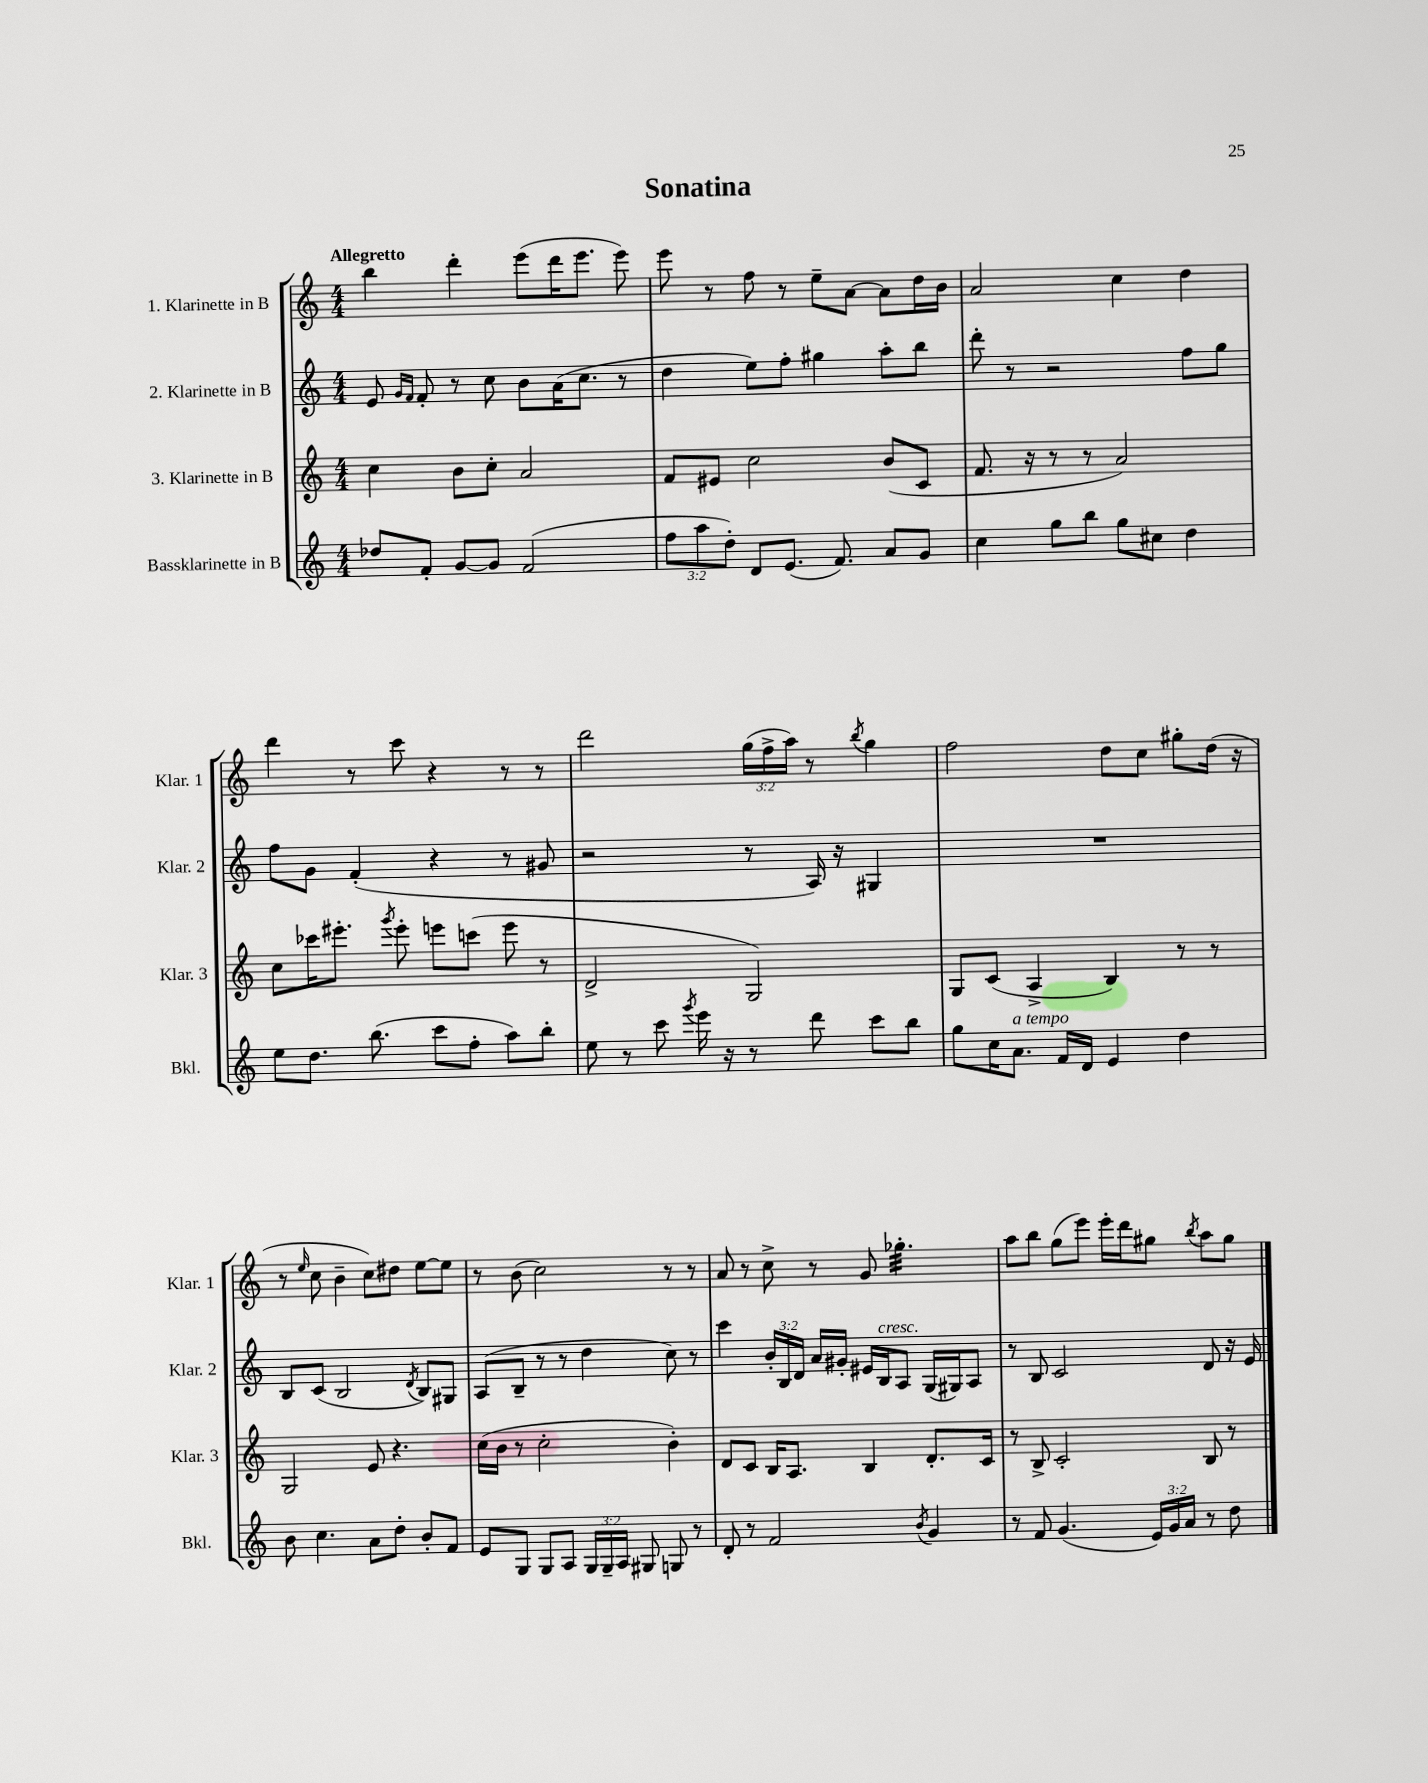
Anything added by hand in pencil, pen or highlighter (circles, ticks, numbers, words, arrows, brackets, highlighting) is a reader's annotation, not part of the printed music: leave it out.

**kern	**kern	**kern	**kern
*staff4	*staff3	*staff2	*staff1
*clefG2	*clefG2	*clefG2	*clefG2
*k[]	*k[]	*k[]	*k[]
*M4/4	*M4/4	*M4/4	*M4/4
8dd-	4cc	8e	4bb
.	.	16qqg	.
.	.	16qqf	.
8f'	.	8f'	.
[8g	8b	8r	4ddd'
8g]	8cc'	8cc	.
(2f	2a	8b	(8eee
.	.	(16a	16ddd
.	.	8.cc	8.eee
.	.	8r	8eee)
=	=	=	=
12ff	8f	4dd	8eee
12aa	.	.	.
.	8e#	.	8r
12dd')	.	.	.
8d	2cc	8ee)	8ff
(8.e	.	8ff'	8r
.	.	4gg#	8ee~
8.f)	.	.	.
.	.	.	[8a
8a	(8b	8aa'	8a]
8g	8c	8bb	16dd
.	.	.	16b
=	=	=	=
4cc	8.f	8ddd'	2a
.	.	8r	.
.	16r	.	.
8gg	8r	2r	.
8bb	8r	.	.
8gg	2a)	.	4cc
8cc#	.	.	.
4dd	.	8ff	4dd
.	.	8gg	.
=	=	=	=
8ee	8cc	8ff	4ddd
8.dd	16ccc-	8g	.
.	8.eee#'	.	.
.	.	(4f'	8r
(8.bb	.	.	.
.	8qggg	.	.
.	8eee#'	.	8ccc
8ccc	8eee	4r	4r
8ff'	(8ccc	.	.
8aa)	8eee	8r	8r
8bb'	8r	8g#	8r
=	=	=	=
8ee	2d^	2r	2ddd
8r	.	.	.
8ccc	.	.	.
8qggg	.	.	.
16eee	.	.	.
16r	.	.	.
8r	2G)	8r	(24gg
.	.	.	24ff^
.	.	.	24aa)
8ddd	.	16A)	8r
.	.	16r	.
.	.	.	8qbb
8ccc	.	4G#	4gg
8bb	.	.	.
=	=	=	=
8gg	8G	1r	2ff
16cc	(8c	.	.
8.a	.	.	.
.	4A^	.	.
16f	.	.	.
16d	.	.	.
4e	4B)	.	8dd
.	.	.	8cc
4dd	8r	.	8gg#'
.	8r	.	(16dd
.	.	.	16r
=	=	=	=
8b	2G	8B	8r
.	.	.	16qqee
4.cc	.	(8c	8cc
.	.	2B	4b~
8a	8e	.	8cc)
8dd'	4.r	.	8dd#
.	.	8qd	.
8b'	.	8B)	[8ee
8f	.	8G#	8ee]
=	=	=	=
8e	(16cc	(8A	8r
.	16b	.	.
8G	8r	8B~	(8b
8G	2cc'	8r	2cc)
8A	.	8r	.
24G	.	4dd	.
24G~	.	.	.
24A	.	.	.
8G#	.	.	.
8G	4b')	8cc)	8r
8r	.	8r	8r
=	=	=	=
8d'	8d	4ccc	8a
8r	8c	.	8r
2f	16B	24b'	8cc^
.	.	24B	.
.	8.A	.	.
.	.	24d	.
.	.	16a	8r
.	.	16g#'	.
.	4B	16e#	8g
.	.	16B	.
.	.	8A	4.gg-'
8qb	.	.	.
4g	8.d'	(16G	.
.	.	16G#)	.
.	.	8A	.
.	16c	.	.
=	=	=	=
8r	8r	8r	8aa
8f	8B^	8B	8bb
(4.g	2c'	2c	(8gg
.	.	.	8eee)
.	.	.	16eee'
.	.	.	16ddd
24e)	.	.	8gg#
24g	.	.	.
24a	.	.	.
.	.	.	8qbb
8r	8B	8d	8aa
8dd	8r	16r	8gg#
.	.	16e	.
==	==	==	==
*-	*-	*-	*-
